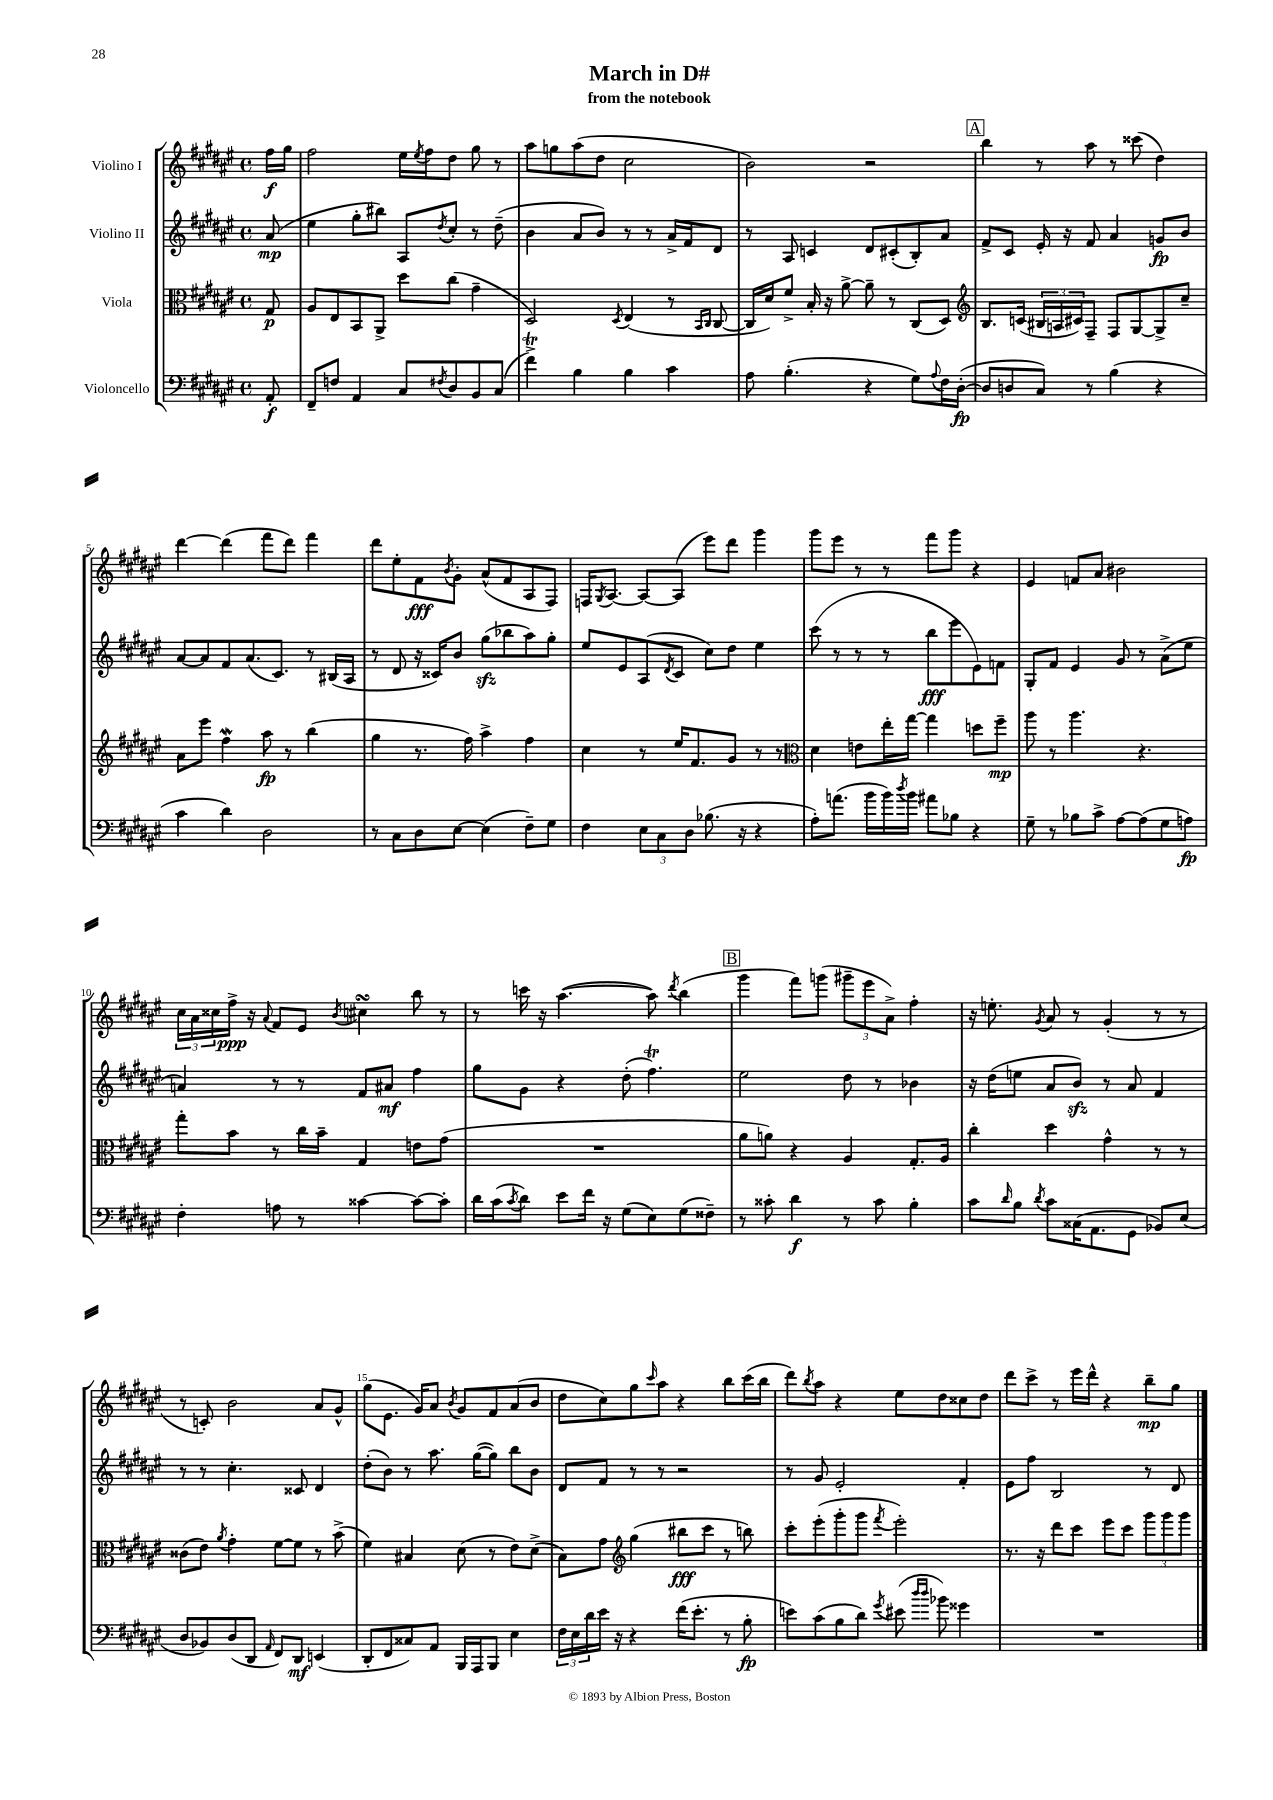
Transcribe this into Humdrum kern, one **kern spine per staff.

**kern	**kern	**kern	**kern
*staff4	*staff3	*staff2	*staff1
*clefF4	*clefC3	*clefG2	*clefG2
*k[f#c#g#d#a#e#]	*k[f#c#g#d#a#e#]	*k[f#c#g#d#a#e#]	*k[f#c#g#d#a#e#]
*M4/4	*M4/4	*M4/4	*M4/4
*met(c)	*met(c)	*met(c)	*met(c)
8AA#'	8G#	(8a#	16ff#
.	.	.	16gg#
=	=	=	=
8FF#~	8A#	4ee#	2ff#
8F	8E#	.	.
4AA#	8BB	8gg#'	.
.	8AA#^	8bb#)	.
8C#	8dd#	8A#	16ee#
.	.	.	8qee#
.	.	.	16ff#
8qF#	.	8qdd#	.
8D#	(8cc#	8cc#'	8dd#
8BB	4g#~	8r	8gg#
(8C#	.	(8dd#~	8r
=	=	=	=
4f#^)	2D#)	4b	8aa#
.	.	.	8gg
4B	.	8a#	(8aa#
.	.	8b)	8dd#
.	8qD#	.	.
4B	(4E#	8r	2cc#
.	.	8r	.
4c#	8r	16a#^	.
.	.	16f#	.
.	16qqBB	.	.
.	16qqC#	.	.
.	[8C#	8d#	.
=	=	=	=
8A#	16C#]	8r	2b)
.	16d#)	.	.
(4.B'	8f#^	8A#	.
.	16B'	4c	.
.	16r	.	.
.	[8a#^	.	.
4r	8a#~]	8d#	2r
.	8r	(8c#'	.
8G#)	(8C#	8B')	.
8qqA#	.	.	.
16F#	8D#)	8a#	.
([16D#'	.	.	.
=	=	=	=
*	*clefG2	*	*
8D#]	8.B	8f#^	4bb
8D	.	8c#	.
.	(16c	.	.
8C#)	24B#	16e#'	8r
.	24A	.	.
.	.	16r	.
.	24c#)	.	.
8r	8F#~	8f#	8aa#
(4B	8F#	4a#	8r
.	[8G#	.	(8ccc##
4r	8G#^]	8g	4dd#)
.	8cc#~	8b	.
=	=	=	=
4c#	8a#	[8a#	[4ddd#
.	8eee#	8a#]	.
4d#)	4ff#	8f#	(4ddd#]
.	.	(8.a#	.
2D#	8aa#	.	8fff#
.	.	8.c#)	.
.	8r	.	8ddd#)
.	(4bb	8r	4fff#
.	.	(16B#	.
.	.	16A#	.
=	=	=	=
8r	4gg#	8r	8ddd#
8C#	.	8d#	8ee#'
8D#	8.r	16r	8f#
.	.	16c##)	.
.	.	.	8qb
[8E#	.	8b	8g#'
.	16ff#)	.	.
(4E#]	4aa#^	(8gg#	(8a#^^
.	.	8bb-	8f#
8F#~)	4ff#	8aa#)	8A#
8G#	.	8gg#'	8F#)
=	=	=	=
4F#	4cc#	8ee#	16F
.	.	.	8qG#
.	.	.	[8.A#
.	.	8e#	.
12E#	8r	(8A#	8A#_
12C#	.	.	.
.	.	8qd#	.
.	16ee#	8c#	(8A#]
12D#	.	.	.
.	8.f#	.	.
(8.B-	.	8cc#)	8eee#)
.	8g#	8dd#	8ddd#
16r	.	.	.
4r	8r	4ee#	4ggg#
.	8r	.	.
=	=	=	=
*	*clefC3	*	*
8A#')	4d#	(8ccc#	8ggg#
(8.a	.	8r	8eee#
.	8e	8r	8r
16b	.	.	.
16b)	16ee#'	8r	8r
8qdd#	.	.	.
16b	[16gg#	.	.
8a#	4gg#]	8bb	8fff#
8B-	.	8eee#	8ggg#
4r	8dd	8e#)	4r
.	8ff#~	8f	.
=	=	=	=
8G#~	8aa#	8G#'	4e#
8r	8r	8f#	.
8B-	4.aa#	4e#	8f
8c#^	.	.	8a#
[8A#	.	8g#	2b#
(8A#]	4.r	8r	.
8G#	.	(8a#^	.
8A)	.	8ee#	.
=	=	=	=
4F#'	8gg#'	4a)	24cc#
.	.	.	24a#
.	.	.	24cc##
.	8b	.	16ff#^
.	.	.	16r
.	.	.	8qqa#
8A	8r	8r	8f#
8r	16cc#	8r	8e#
.	16b~	.	.
.	.	.	8qb
[4c##	4G#	8f#	4cc#
.	.	8a#	.
8c##_	8e	4ff#	8bb
8c##']	(8g#	.	8r
=	=	=	=
16d#	1r	8gg#	8r
(16c#	.	.	.
8qc#	.	.	.
8d#)	.	8g#	16ccc
.	.	.	16r
8e#	.	4r	([4.aa#
16f#	.	.	.
16r	.	.	.
(8G#	.	(8dd#'	.
8E#)	.	4.ff#)	8aa#])
.	.	.	8qddd#
(8G#	.	.	(4bb
8F##~)	.	.	.
=	=	=	=
8r	8a#	2ee#	4ggg#
8c##'	8a)	.	.
4d#	4r	.	8fff#)
.	.	.	(8ggg
8r	4A#	8dd#	12ggg#~
.	.	.	12eee#
8c##	.	8r	.
.	.	.	12a#^)
4B'	8.G#'	4b-	4ff#'
.	16A#	.	.
=	=	=	=
8c#	4cc#'	16r	16r
.	.	(16dd#	8.ee'
16qqd#	.	.	.
8B	.	8ee	.
8qd#	.	.	8qg#
8c#	4dd#	8a#	8a#
(16C##	.	8b)	8r
8.AA#	.	.	.
.	4g#^^	8r	(4g#'
8GG#	.	8a#	.
8BB-)	8r	4f#	8r
(8E#	8r	.	8r
=	=	=	=
8D#	(8c##	8r	8r
8BB-)	8e#)	8r	8c')
.	8qa#	.	.
(8D#	4g#'	4.cc#'	2b
8DD#	.	.	.
16qqAA#	.	.	.
8FF#)	[8f#	.	.
8DD#	8f#]	8c##	.
(4EE	8r	4d#	8a#
.	(8b^	.	8g#^^
=	=	=	=
8DD#'	4f#)	(8dd#'	(8gg#
8FF#	.	8b)	8.e#
8C##)	4B#	8r	.
.	.	.	16g#)
8AA#	.	8.aa#	8a#
.	.	.	8qb
16BBB	(8d#	.	8g#
16AAA#	.	([16gg#	.
8BBB	8r	8gg#])	8f#
4E#	8e#)	8bb	(8a#
.	(8d#^	8b	8b
=	=	=	=
24F#	8B)	8d#	8dd#
24E#	.	.	.
24d#	.	.	.
16e#	8g#	8f#	8cc#)
16r	.	.	.
*	*clefG2	*	*
4r	(4gg#	8r	8gg#
.	.	.	16qqccc#
.	.	8r	8aa#
(16f#	8bb#	2r	4r
8.e#'	.	.	.
.	8ccc#	.	.
8r	8r	.	8bb
8B'	8bb)	.	(16ccc#
.	.	.	16bb
=	=	=	=
8e)	8ccc#'	8r	8ddd#)
.	.	.	8qbb
(8c#	(8eee#'	8g#	8aa#
8B	8ggg#'	2e#'	4r
8d#)	8ggg#	.	.
8qg#	8qfff#	.	.
(8e#	2eee#')	.	8ee#
16qqdd#	.	.	.
16qqdd#	.	.	.
8b-)	.	.	8dd#
4g##	.	4f#'	8cc##
.	.	.	8dd#
=	=	=	=
1r	8.r	8e#	8ddd#
.	.	8ff#	8ccc#^
.	16r	.	.
.	8ddd#	2B	8r
.	8ccc#	.	16eee#
.	.	.	16ddd#^^
.	8eee#	.	4r
.	8ccc#	.	.
.	12ggg#	8r	8bb~
.	12ggg#	.	.
.	.	8d#	8gg#
.	12ggg#	.	.
==	==	==	==
*-	*-	*-	*-
